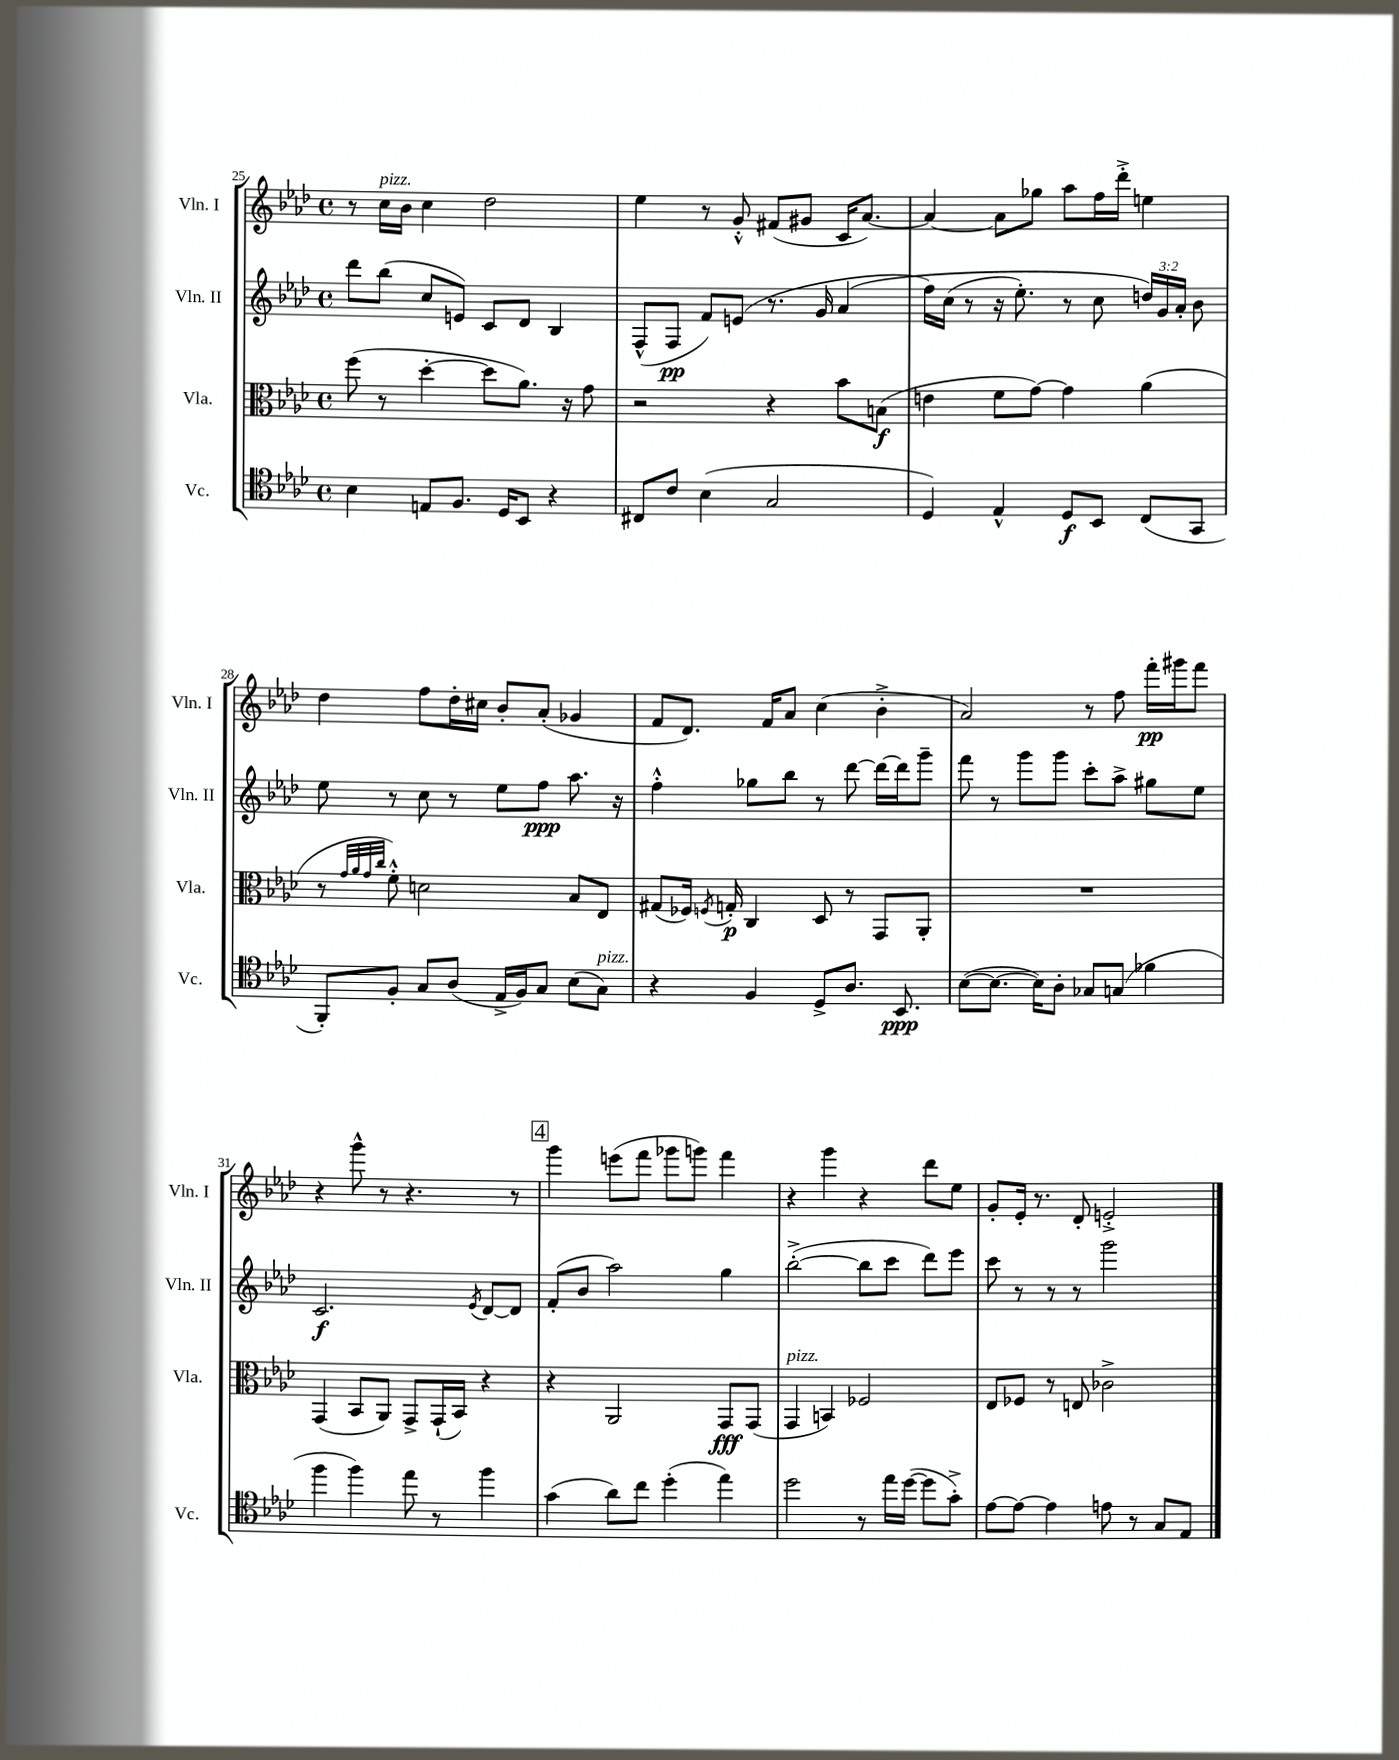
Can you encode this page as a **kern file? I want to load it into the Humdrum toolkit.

**kern	**kern	**kern	**kern
*staff4	*staff3	*staff2	*staff1
*clefC4	*clefC3	*clefG2	*clefG2
*k[b-e-a-d-]	*k[b-e-a-d-]	*k[b-e-a-d-]	*k[b-e-a-d-]
*M4/4	*M4/4	*M4/4	*M4/4
*met(c)	*met(c)	*met(c)	*met(c)
4B-	(8ff	8ddd-	8r
.	8r	(8bb-	16cc
.	.	.	16b-
8E	[4dd-'	8cc	4cc
8.F	.	8e)	.
.	8dd-]	8c	2dd-
16D-	.	.	.
8BB-	8.a-)	8d-	.
4r	.	4B-	.
.	16r	.	.
.	8g	.	.
=	=	=	=
8C#	2r	(8F^^	4ee-
8c	.	8F	.
(4B-	.	8f)	8r
.	.	(8e	8g'^^
2G	4r	8.r	(8f#
.	.	.	8g#
.	.	16g	.
.	8b-	&(4a-	16c
.	.	.	[8.a-)
.	(8B	.	.
=	=	=	=
4D-)	4e	16ff)	4a-_
.	.	(16cc	.
.	.	8r	.
4E-^^	8f	16r	8a-]
.	.	8.ee-')	.
.	[8g)	.	8gg-
8D-	4g]	8r	8aa-
8BB-	.	8cc	16ff
.	.	.	16ddd-'^
(8C	(4a-	24dd&)	4ee
.	.	24g	.
.	.	24a-'	.
8GG	.	8b-	.
=	=	=	=
8FF')	8r	8ee-	4dd-
.	32qqg	.	.
.	32qqa-	.	.
.	32qqg	.	.
.	32qqcc	.	.
8F'	8f'^^)	8r	.
8G	2d	8cc	8ff
(8A-	.	8r	16dd-'
.	.	.	16cc#
16E-^	.	8ee-	8b-'
16F)	.	.	.
8G	.	8ff	(8a-'
(8B-	8B-	8.aa-	4g-
8G)	8E-	.	.
.	.	16r	.
=	=	=	=
4r	(8G#	4ff'^^	8f
.	16F-)	.	8.d-)
.	8qF	.	.
.	16G'	.	.
4F	4C	8gg-	.
.	.	.	16f
.	.	8bb-	8a-
8D-^	8D-	8r	(4cc
8.A-	8r	[8ddd-	.
.	8GG	16ddd-_	4b-'^
8.BB-	.	16ddd-]	.
.	8AA-'	8ggg~	.
=	=	=	=
([8B-	1r	8fff	2a-)
8.B-_	.	8r	.
.	.	8ggg	.
16B-])	.	.	.
8A-'	.	8ggg	.
8G-	.	8ccc'	8r
(8G	.	8aa-^	8ff
4f-	.	8gg#	16fff'
.	.	.	16ggg#
.	.	8ee-	8fff
=	=	=	=
4ff	(4GG	2.c	4r
4ff)	8BB-	.	8ggg^^
.	8AA-)	.	8r
8ee-	8GG^	.	4.r
8r	(16GG`	.	.
.	16BB-)	.	.
.	.	8qe-	.
4ff	4r	[8d-	.
.	.	8d-]	8r
=	=	=	=
(4g	4r	(8f'	4ggg
.	.	8b-	.
8a-)	2AA-	2aa-)	(8eee
8cc	.	.	8fff
(4dd-'	.	.	8ggg-
.	.	.	8ggg)
4ee-)	8GG	4gg	4fff
.	(8GG	.	.
=	=	=	=
2dd-	4GG	([2bb-'^	4r
.	4BB)	.	4ggg
8r	2F-	8bb-]	4r
16ee-	.	8ccc	.
([16dd-	.	.	.
8dd-]	.	8ddd-)	8ddd-
8g'^)	.	8eee-	8ee-
=	=	=	=
[8e-	8E-	8ccc	8g'
8e-_	8F-	8r	16e-'
.	.	.	8.r
4e-]	8r	8r	.
.	8E	8r	8d-'
8e	2c-^	2ggg	2e'^
8r	.	.	.
8G	.	.	.
8E-	.	.	.
==	==	==	==
*-	*-	*-	*-
